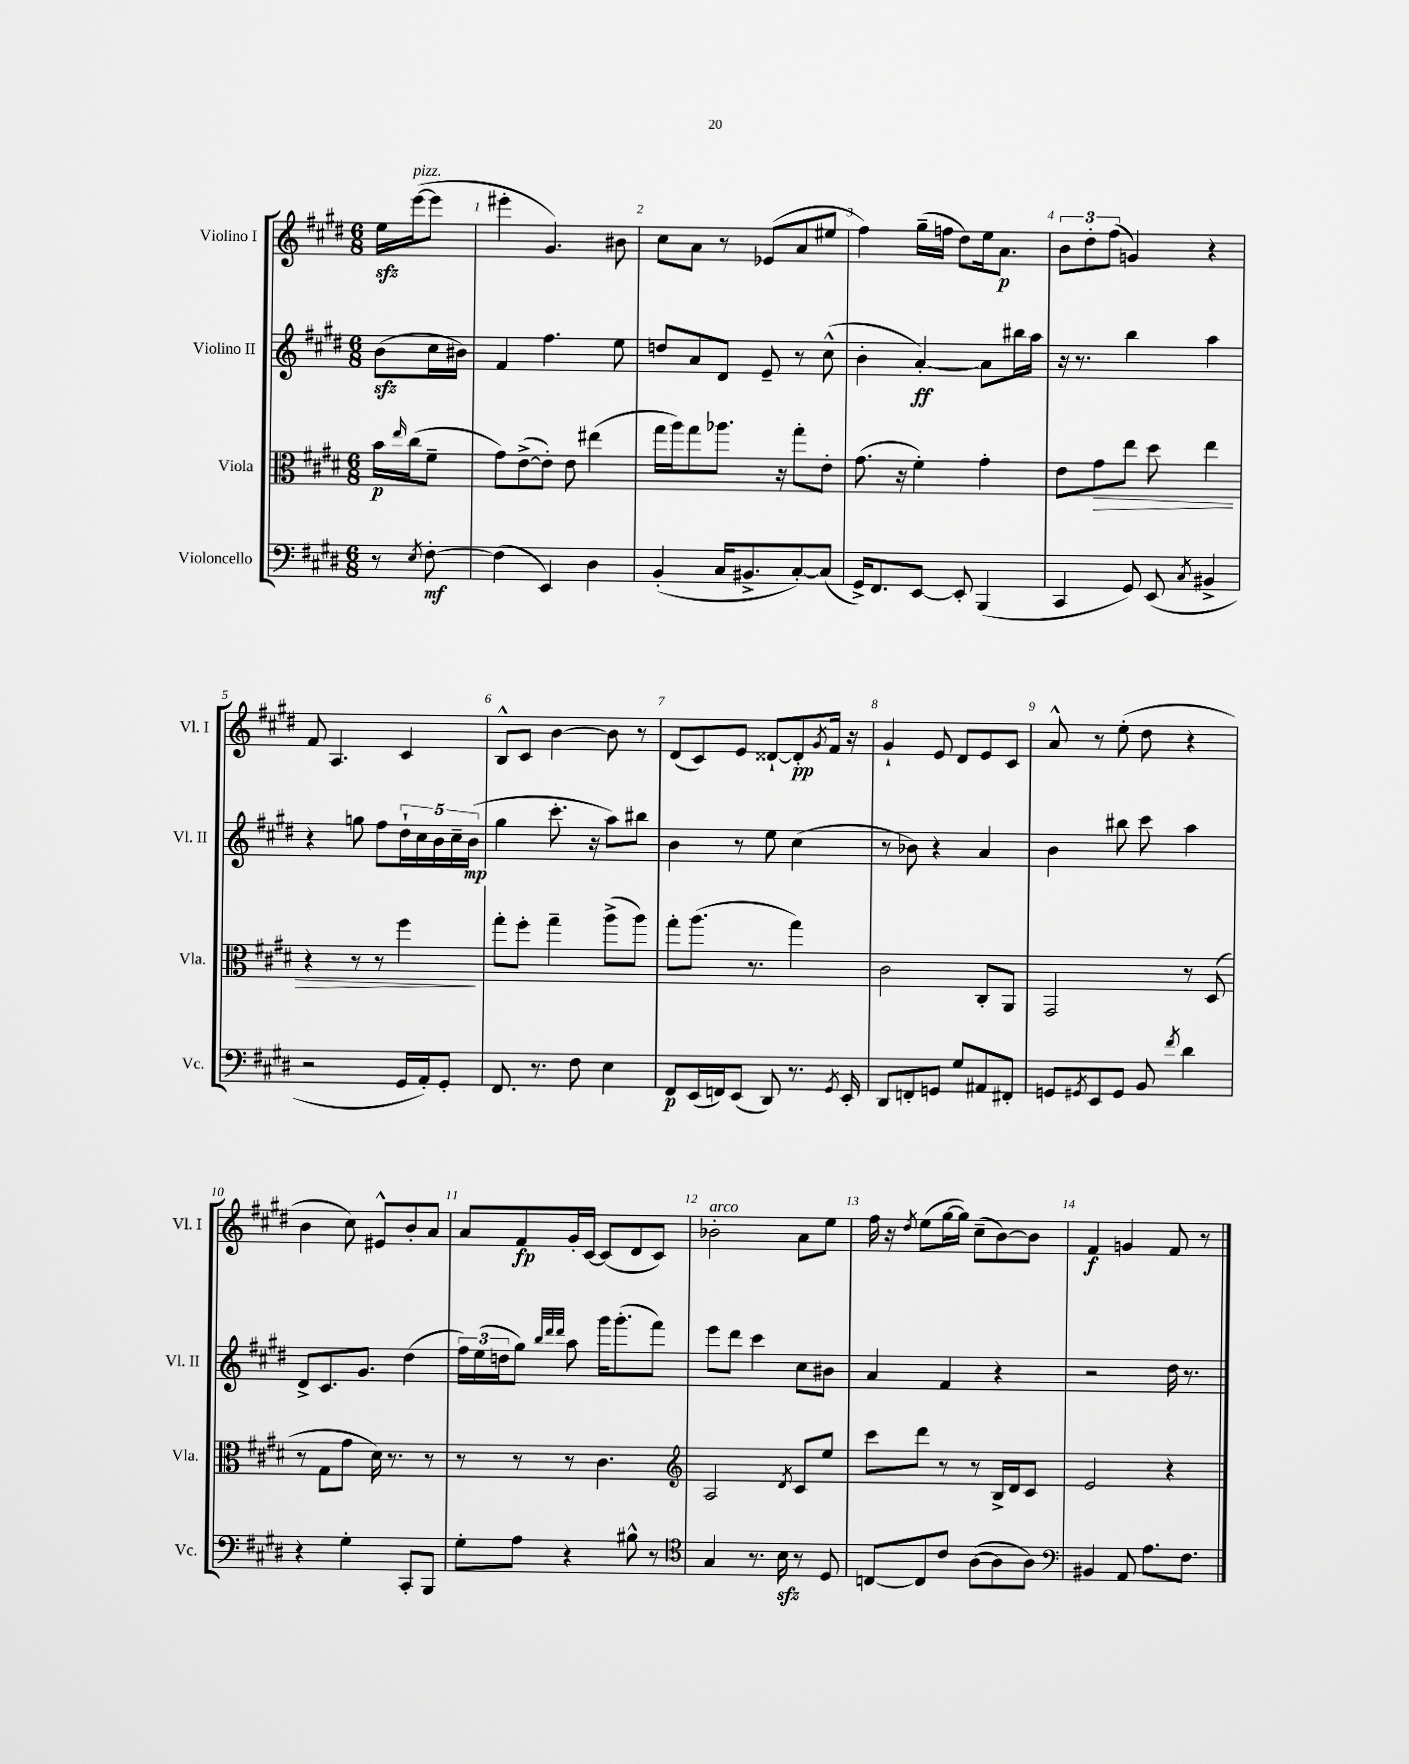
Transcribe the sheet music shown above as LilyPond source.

<<
\new StaffGroup <<
\new Staff = "s0" \with { instrumentName = "Violino I" shortInstrumentName = "Vl. I" } {
    \clef treble \key e \major \numericTimeSignature \time 6/8 \partial 4
    e''16\sfz e'''16~^\markup { \italic "pizz." }( e'''8 |
    eis'''4-. gis'4.) bis'8 |
    cis''8 a'8 r8 ees'8( a'8 eis''8 |
    fis''4) gis''16--( f''16 dis''8) e''16 a'8.\p |
    \tuplet 3/2 { b'8 dis''8-. fis''8( } g'4) r4 |
    fis'8 a4. cis'4 |
    b8-^ cis'8 b'4~ b'8 r8 |
    dis'8( cis'8) e'8 disis'8~-! disis'8-.\pp \acciaccatura { gis'8 } fis'16 r16 |
    gis'4-! e'8 dis'8 e'8 cis'8 |
    a'8-^ r8 e''8-.( dis''8 r4 |
    b'4 cis''8) eis'8-^ b'8-. a'8 |
    a'8 fis'8\fp gis'16-. cis'16~ cis'8( dis'8 cis'8) |
    bes'2-.^\markup { \italic "arco" } a'8 e''8 |
    fis''16 r16 \acciaccatura { dis''8 } e''8( gis''16~ gis''16) cis''8--( b'8~) b'8 |
    fis'4\f g'4 fis'8 r8 \bar "|." |
}
\new Staff = "s1" \with { instrumentName = "Violino II" shortInstrumentName = "Vl. II" } {
    \clef treble \key e \major \numericTimeSignature \time 6/8 \partial 4
    b'8\sfz( cis''16 bis'16) |
    fis'4 fis''4. e''8 |
    d''8 a'8 dis'8 e'8-- r8 cis''8-^( |
    b'4-. a'4~-.\ff) a'8 bis''16 a''16 |
    r16 r8. b''4 a''4 |
    r4 g''8 fis''8 \tuplet 5/4 { dis''16-! cis''16 b'16 cis''16-- b'16\mp( } |
    gis''4 cis'''8.-. r16 a''8) bis''8 |
    b'4 r8 e''8 cis''4( |
    r8 bes'8) r4 a'4 |
    b'4 bis''8 cis'''8 a''4 |
    dis'8-> cis'8. gis'8. dis''4( |
    \tuplet 3/2 { fis''16) e''16( d''16 } gis''8) \grace { b''32 dis'''32 dis'''32 } a''8 gis'''16 gis'''8.-.( fis'''8) |
    e'''8 dis'''8 cis'''4 cis''8 bis'8 |
    a'4 fis'4 r4 |
    r2 dis''16 r8. \bar "|." |
}
\new Staff = "s2" \with { instrumentName = "Viola" shortInstrumentName = "Vla." } {
    \clef alto \key e \major \numericTimeSignature \time 6/8 \partial 4
    b'16\p \grace { e''16 } cis''16( fis'8-- |
    gis'8) e'8~->( e'8-.) e'8 eis''4( |
    gis''16 a''16) gis''8 aes''8. r16 gis''8-. e'8-. |
    gis'8.( r16 fis'4-.) gis'4-. |
    e'8 gis'8\> e''8 dis''8 e''4 |
    r4 r8 r8 fis''4\! |
    gis''8-. fis''8-. gis''4-- a''8->( a''8) |
    gis''8-. a''8.( r8. gis''4) |
    cis'2 cis8-. a,8 |
    gis,2 r8 dis8( |
    r8 gis8 gis'8 dis'16) r8. r8 |
    r8 r8 r8 cis'4. |
    \clef treble a2 \acciaccatura { dis'8 } cis'8 e''8 |
    cis'''8 dis'''8 r8 r8 b16-> dis'16 cis'8 |
    e'2 r4 \bar "|." |
}
\new Staff = "s3" \with { instrumentName = "Violoncello" shortInstrumentName = "Vc." } {
    \clef bass \key e \major \numericTimeSignature \time 6/8 \partial 4
    r8 \acciaccatura { e8 } fis8~-.\mf |
    fis4( e,4) dis4 |
    b,4-.( cis16 bis,8.-> cis8~-.) cis8( |
    gis,16->) fis,8. e,8~ e,8-. b,,4( |
    cis,4 gis,8) e,8( \acciaccatura { cis8 } bis,4-> |
    r2 gis,16 a,16-.) gis,8-. |
    fis,8. r8. fis8 e4 |
    fis,8\p e,16( f,16) e,8( dis,8) r8. \acciaccatura { gis,8 } e,16-. |
    dis,8 f,8-. g,8 gis8 ais,8 fis,8-. |
    g,8 \acciaccatura { gis,8 } e,8 gis,8 b,8 \acciaccatura { fis'8 } dis'4 |
    r4 gis4-. cis,8-. b,,8 |
    gis8-. a8 r4 bis8-^ r8 |
    \clef tenor gis4 r8. b16\sfz r8 dis8 |
    c8~ c8 cis'8 a8~( a8 a8) |
    \clef bass bis,4 a,8 a8. fis8. \bar "|." |
}
>>
>>
\layout { \context { \Score \override BarNumber.break-visibility = ##(#f #t #t) barNumberVisibility = #all-bar-numbers-visible } }
